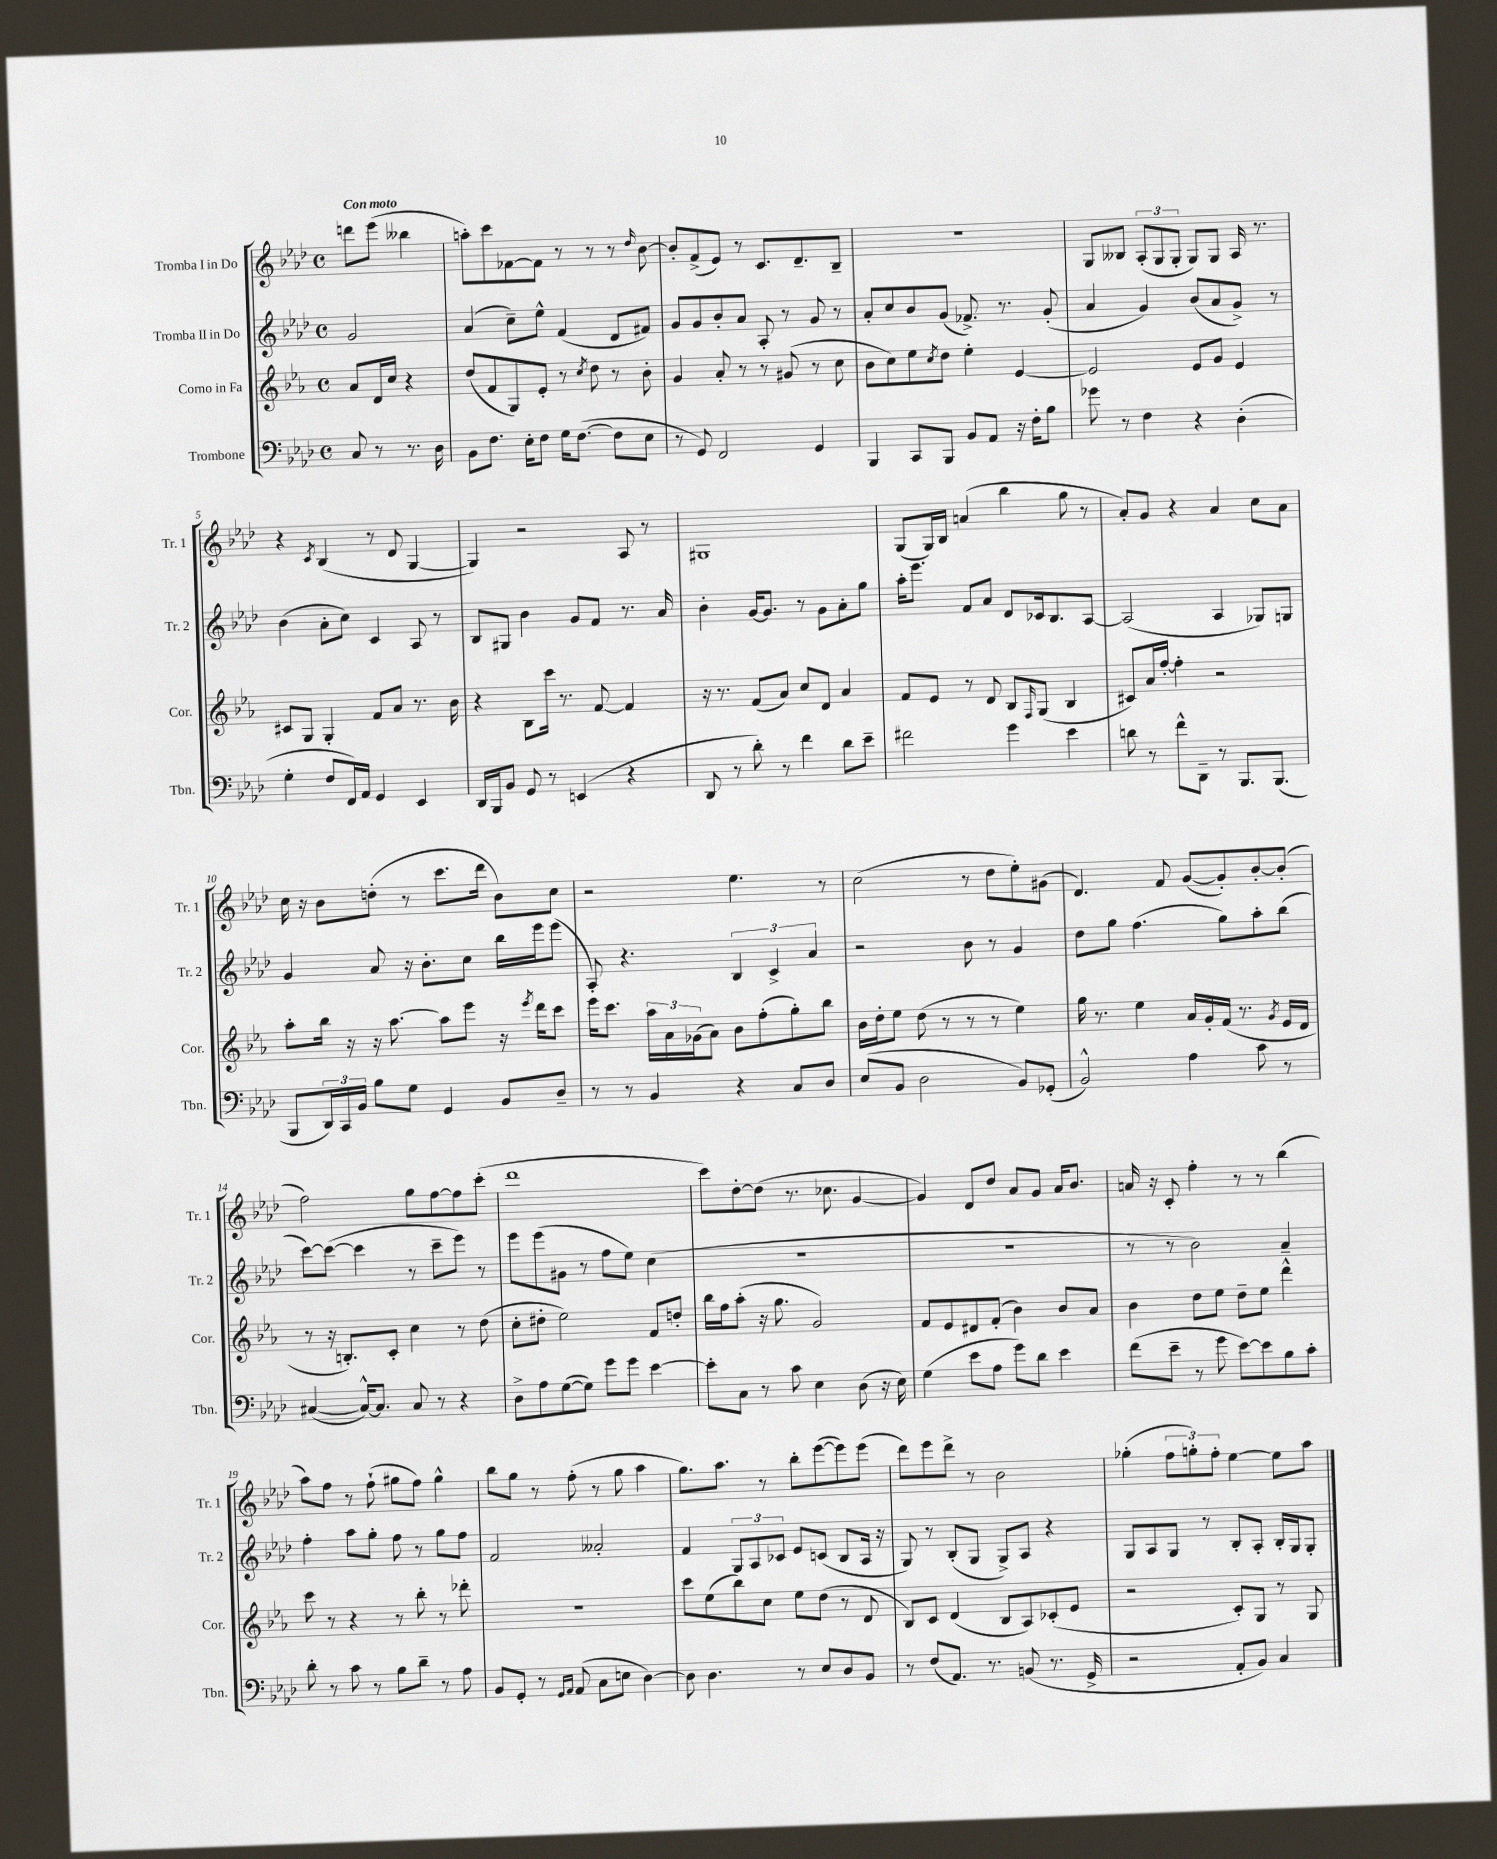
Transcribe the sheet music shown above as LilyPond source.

<<
\new StaffGroup <<
\new Staff = "s0" \with { instrumentName = "Tromba I in Do" shortInstrumentName = "Tr. 1" } {
    \clef treble \key aes \major \defaultTimeSignature \time 4/4 \partial 2 \tempo "Con moto"
    d'''8 ees'''8( beses''4 |
    a''8-.) c'''8 fes'8~ fes'8 r8 r8 r8 \grace { des''16 } bes'8~ |
    bes'8-. f'8->( ees'8) r8 c'8. des'8.-- bes8-- |
    r1 |
    g8 beses8 \tuplet 3/2 { aes8-.( g8 g8-. } g8) g8 aes16 r8. |
    r4 \acciaccatura { c'8 } bes4( r8 des'8 g4~ |
    g4) r2 aes8 r8 |
    gis1 |
    g8( g16) bes16 a'4( bes''4 g''8 r8 |
    aes'8-.) g'8 r4 aes'4 c''8 aes'8 |
    c''16 r16 bes'8 d''8-.( r8 c'''8. des'''16 bes'8) c''8 |
    r2 ees''4. r8 |
    c''2( r8 des''8 ees''8-.) gis'8( |
    des'4.) f'8 g'8~( g'8-.) bes'8~-. bes'8-.( |
    f''2) g''8 f''8~ f''8 c'''8-.( |
    des'''1 |
    c'''8) des''8~-. des''8( r8. ces''8. g'4~ |
    g'4) des'8 des''8 aes'8 g'8 aes'16 bes'8. |
    a'16 r16 c'8-. f''4-. r8 r8 bes''4( |
    aes''8) f''8 r8 f''8-!( gis''8 f''8) gis''4-^ |
    bes''8 g''8 r8 f''8-.( r8 g''8 aes''4 |
    g''8.) aes''8. r8 bes''8-. ees'''8~( ees'''8) ees'''8( |
    des'''8) ees'''8 des'''8-> r8 bes'2 |
    ges''4-.( \tuplet 3/2 { f''8 g''8-.) f''8-. } ees''4~ ees''8 aes''8 \bar "|." |
}
\new Staff = "s1" \with { instrumentName = "Tromba II in Do" shortInstrumentName = "Tr. 2" } {
    \clef treble \key aes \major \defaultTimeSignature \time 4/4 \partial 2
    g'2 |
    aes'4( c''8--) ees''8-^ f'4( des'8 fis'8) |
    g'8 g'8 bes'8-. aes'8 aes8-. r8 g'8 r8 |
    aes'8-. c''8 bes'8 g'8( fes'8.->) r8. g'8-.( |
    aes'4 g'4) bes'8( aes'8 g'8->) r8 |
    bes'4( aes'8-. c''8) c'4 aes8 r8 |
    bes8 gis8 bes'4 g'8 f'8 r8. aes'16 |
    bes'4-. g'16~ g'8. r8 g'8 aes'8-. g''8 |
    aes''16-. ees'''8. f'8 aes'8 des'8 ces'16 bes8. aes8~ |
    aes2( aes4 ges8) g8 |
    g'4 aes'8 r16 bes'8.-. c''8 bes''16 ees'''16 ees'''8( |
    aes8-.) r4. \tuplet 3/2 { bes4 c'4-> aes'4 } |
    r2 bes'8 r8 g'4 |
    des''8 g''8 f''4.( g''8) aes''8-. bes''8( |
    c'''8~) c'''8~( c'''4 r8 c'''8-- ees'''8) r8 |
    ees'''8 ees'''8( gis'8 r8 f''8 ees''8) c''4( |
    R1 |
    R1 |
    r8 r8 bes'2) aes'4-- |
    f''4-. aes''8 g''8-. f''8 r8 g''8 f''8 |
    f'2 aeses'2-. |
    f'4 \tuplet 3/2 { g8 aes8 ces'8 } ees'8 c'8( bes8 aes16 r16 |
    g8) r8 bes8-.( g8 g8->) aes8 r4 |
    g8 aes8 g8 r8 bes8-. aes8-. bes16-. g16 g8-. \bar "|." |
}
\new Staff = "s2" \with { instrumentName = "Corno in Fa" shortInstrumentName = "Cor." } {
    \clef treble \key ees \major \defaultTimeSignature \time 4/4 \partial 2
    aes'8 d'16 c''16 r4 |
    d''8( f'8 g8) ees'8-. r8 \acciaccatura { c''8 } d''8 r8 bes'8-. |
    g'4 aes'8-. r8 r8 gis'8( r8 c''8 |
    bes'8 c''8) ees''8 \acciaccatura { c''8 } d''8 ees''4-. ees'4~ |
    ees'2 ees'8 g'8 ees'4 |
    cis'8 g8 g4-. f'8 aes'8 r8. bes'16 |
    r4 bes8 c'''16 r8. f'8~ f'4 |
    r16 r8. f'8( aes'8) c''8 d'8 aes'4 |
    f'8 ees'8 r8 d'8 bes8 \grace { f16 } g8( bes4 |
    cis'8) aes'16 f''16~-. f''4-. r2 |
    aes''8-. bes''16 r16 r16 aes''8.~ aes''8 ees'''8 r16 \acciaccatura { ees'''8 } d'''16 c'''8 |
    ees'''16 c'''8. \tuplet 3/2 { aes''16 aes'16 ges'16( } aes'8) bes'8 f''8-.( g''8-.) bes''8 |
    bes'16 d''16-. ees''8 d''8( r8 r8 r8 ees''4) |
    g''16 r8. ees''4 aes'16 g'16-. f'16( r8. \acciaccatura { g'8 } ees'16 d'16 |
    r8 r16 b8.-.) c'8-. c''4 r8 d''8( |
    c''8-. dis''8-. ees''2) f'8 d''8-. |
    bes''16 f''16 aes''8-.( r16 g''8. g'2) |
    f'8 ees'8 dis'8 f'8-.( bes'4) bes'8 aes'8 |
    bes'4 d''8 ees''8 d''8-- ees''8 d'''4-^ |
    c'''8 r8 r4 r8 bes''8-. r8 des'''8-. |
    R1 |
    c'''8 ees''8( bes''8) c''8 ees''8 d''8( r8 d'8 |
    bes8) c'8 d'4( bes8 aes8) ces'8-.( ees'8 |
    r2 c'8-.) g8 r8 g8 \bar "|." |
}
\new Staff = "s3" \with { instrumentName = "Trombone" shortInstrumentName = "Tbn." } {
    \clef bass \key aes \major \defaultTimeSignature \time 4/4 \partial 2
    c8 r8 r8. des16 |
    bes,8 f8. ees16-. f8 g16 f8.~( f8 ees8 |
    r8 g,8) f,2 g,4 |
    bes,,4 c,8 bes,,8 bes,8 aes,8 r16 f16-. bes8 |
    ges'8 r8 f4 r4 des4-.( |
    g4-. f8 f,16) aes,16 g,4 ees,4 |
    des,16 bes,,16 bes,8 g,8 r8 e,4( r4 |
    des,8 r8 des'8-.) r8 f'4 des'8 ees'8-- |
    fis'2 g'4 ees'4 |
    d'8 r8 f'8-^ des,8-- r8 bes,,8. bes,,8.( |
    bes,,8 \tuplet 3/2 { des,16) c,16 bes,16 } bes8 g8 g,4 bes,8 des8-- |
    r8 r8 bes,4 r4 c8 des8 |
    ees8( bes,8 des2 bes,8) ges,8-.( |
    bes,2-^) aes4 c'8 r8 |
    cis4~( cis16~-^) cis8. cis8 r8 r4 |
    des8-> aes8 g8~( g8) g'8 g'8 ees'4~ |
    ees'8-. c8 r8 c'8 ees4 des8( r16 ees16) |
    g4( ees'8 aes8 g'8) des'8 ees'4 |
    f'8( ees'8-- r8 g'8 ees'8~) ees'8 bes8 c'8-. |
    des'8-. r8 c'8 r8 bes8 des'8-- r8 aes8 |
    bes,8 g,8-. r8 \grace { g,16 aes,16 } aes,8( c8 e8 des4~) |
    des8 des4. r8 ees8 des8 bes,8 |
    r8 f8( aes,8.) r8. b,8( r8. g,16-> |
    r2 aes,8-. bes,8) c4 \bar "|." |
}
>>
>>
